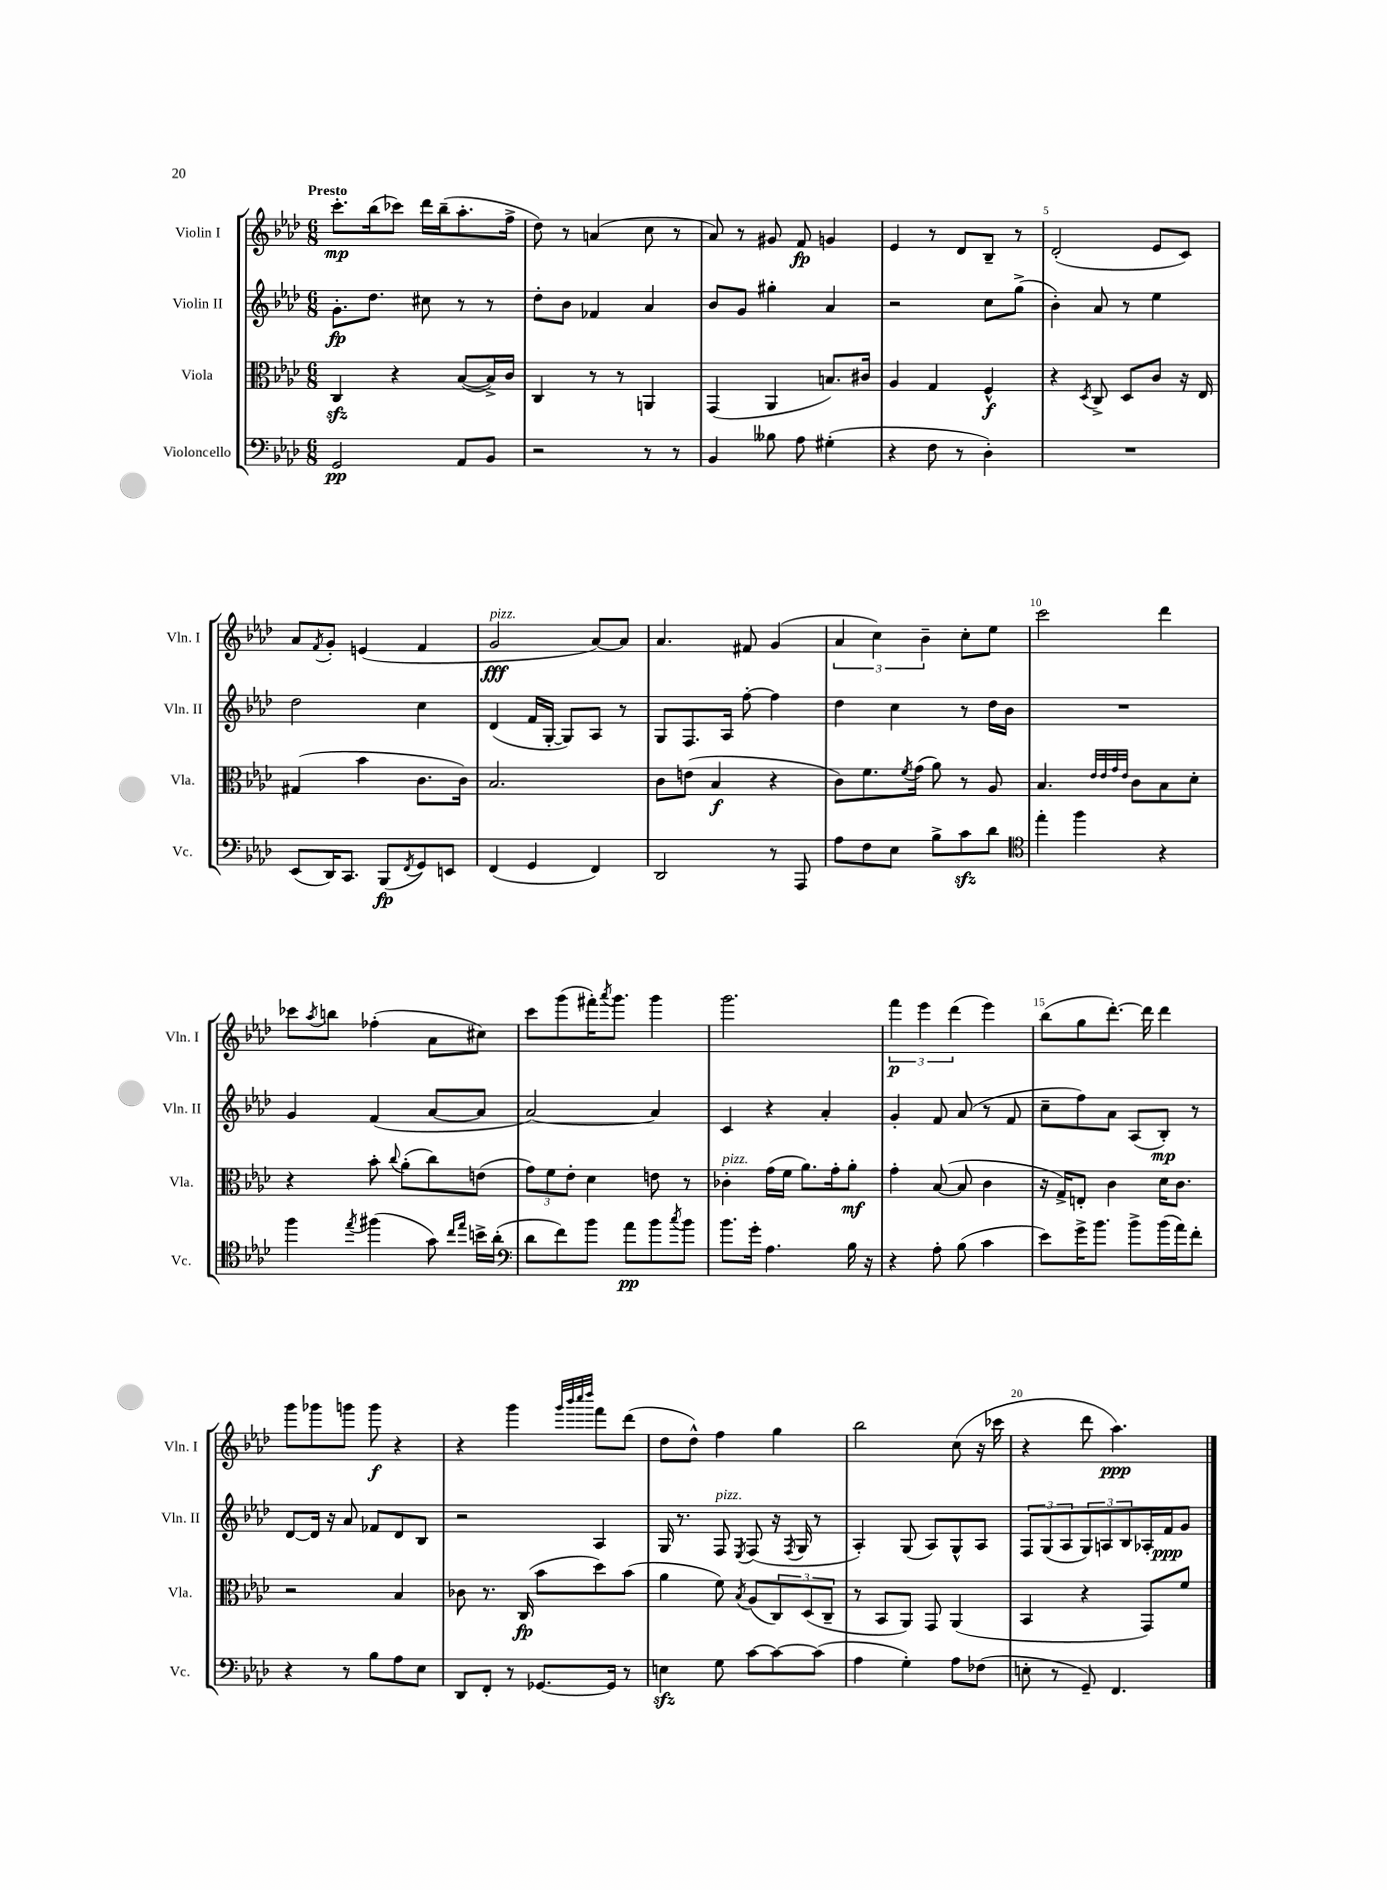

**kern	**kern	**kern	**kern
*staff4	*staff3	*staff2	*staff1
*clefF4	*clefC3	*clefG2	*clefG2
*k[b-e-a-d-]	*k[b-e-a-d-]	*k[b-e-a-d-]	*k[b-e-a-d-]
*M6/8	*M6/8	*M6/8	*M6/8
2GG	4C	8.g'	8.ccc'
.	.	8.dd-	(16bb-
.	4r	.	8ccc-)
.	.	8cc#	16ddd-
.	.	.	(16bb-~
8AA-	([8B-	8r	8.aa-'
8BB-	16B-^])	8r	.
.	16c	.	16ff^
=	=	=	=
2r	4C	8dd-'	8dd-)
.	.	8b-	8r
.	8r	4f-	(4a
.	8r	.	.
8r	4AA	4a-	8cc
8r	.	.	8r
=	=	=	=
4BB-	(4GG	8b-	8a-)
.	.	8g	8r
8B--	4AA-	4gg#'	8g#
8A-	.	.	8f
(4G#'	8.B)	4a-	4g
.	16c#	.	.
=	=	=	=
4r	4A-	2r	4e-
8F	4G	.	8r
8r	.	.	8d-
4D-')	4F^^	8cc	8B-~
.	.	(8gg^	8r
=	=	=	=
2.r	4r	4b-')	(2d-'
.	8qD-	.	.
.	8C^	8a-	.
.	8D-	8r	.
.	8c	4ee-	8e-
.	16r	.	8c)
.	16E-	.	.
=	=	=	=
(8EE-	(4G#	2dd-	8a-
.	.	.	8qf
16DD-)	.	.	8g'
8.CC	.	.	.
.	4b-	.	(4e
(8BBB-	.	.	.
8qFF	.	.	.
8GG)	8.c	4cc	4f
8EE	.	.	.
.	16c)	.	.
=	=	=	=
(4FF	2.B-	(4d-	2g
4GG	.	16f	.
.	.	[16G'	.
.	.	8G])	.
4FF)	.	8A-	[8a-)
.	.	8r	8a-]
=	=	=	=
2DD-	8c	8G	4.a-
.	(8e	8.F	.
.	4B-	.	.
.	.	16A-	.
.	.	[8ff'	8f#
8r	4r	4ff]	(4g
8AAA-	.	.	.
=	=	=	=
8A-	8c)	4dd-	6a-
8F	8.f	.	.
.	.	.	6cc)
8E-	.	4cc	.
.	8qf	.	.
.	(16g	.	.
.	.	.	6b-~
8B-^	8a-)	.	.
8c	8r	8r	8cc'
8d-	8A-	16dd-	8ee-
.	.	16b-	.
=	=	=	=
*clefC4	*	*	*
4ee-'	4.B-	2.r	2ccc
4ff	.	.	.
.	32qqe-	.	.
.	32qqe-	.	.
.	32qqg	.	.
.	32qqe-	.	.
.	8c	.	.
4r	8B-	.	4ddd-
.	8d-'	.	.
=	=	=	=
4ff	4r	4g	8ccc-
.	.	.	8qaa-
.	.	.	8bb
8qee-	.	.	.
(4ff#	8b-'	(4f	(4ff-'
.	8qqcc	.	.
.	(8a-'	.	.
8g)	8cc)	[8a-	8a-
16qqcc	.	.	.
16qqee-	.	.	.
16b^	(8e	8a-]	8cc#)
(16a-'	.	.	.
=	=	=	=
*clefF4	*	*	*
8d-	12g)	[2a-)	8ccc
.	12f	.	.
8f)	.	.	(8ggg
.	12e-'	.	.
8b-	4d-	.	16fff#')
.	.	.	8qaaa-
.	.	.	8.ggg
8a-	.	.	.
8b-	8e	4a-]	4ggg
8qcc	.	.	.
8b-	8r	.	.
=	=	=	=
8.b-	4c-'	4c	2.ggg
16g'	.	.	.
4.A-	(16g	4r	.
.	16f	.	.
.	8.a-)	.	.
.	.	4a-'	.
.	16g'	.	.
16B-	8a-'	.	.
16r	.	.	.
=	=	=	=
4r	4g'	4g'	6fff
.	.	.	6eee-
8A-'	([8B-	8f	.
.	.	.	(6ddd-
(8B-	8B-]	(8a-	.
4c	4c	8r	4eee-)
.	.	8f	.
=	=	=	=
8e-)	16r	8cc~	(8bb-
.	16G^)	.	.
16g^	8E'	8ff)	8gg
8.b-	.	.	.
.	4c	8a-	[8.ddd-')
8b-^	.	(8A-	.
.	.	.	16ddd-]
(16b-	16d-	8B-')	4ddd-
16a-)	8.c	.	.
8f'	.	8r	.
=	=	=	=
4r	2r	[8d-	8ggg
.	.	16d-]	8ggg-
.	.	16r	.
8r	.	8a-	8ggg
8B-	.	8f-	8ggg
8A-	4B-	8d-	4r
8E-	.	8B-	.
=	=	=	=
8DD-	8c-	2r	4r
8FF'	8.r	.	.
8r	.	.	4ggg
.	(16C	.	.
[8.GG-	8b-	.	.
.	.	.	32qqggg
.	.	.	32qqbbb-
.	.	.	32qqcccc
.	.	.	32qqdddd-
.	8dd-)	4A-	8fff
16GG-]	.	.	.
8r	(8b-	.	(8ddd-
=	=	=	=
4E	4a-	16G	8dd-
.	.	8.r	.
.	.	.	8dd-^^)
8G	8f)	8F	4ff
.	8qB-	8qE-	.
[8c	(8A-	(8F	.
8c_	12C)	16r	4gg
.	.	8qF	.
.	.	16G	.
.	(12D-	.	.
(8c]	.	8r	.
.	12C~	.	.
=	=	=	=
4A-	8r	4A-')	2bb-
.	8BB-	.	.
4G')	8AA-)	(8G	.
.	8GG	8A-)	.
8A-	(4AA-	8G^^	(8cc
(8F-	.	8A-	16r
.	.	.	16ccc-
=	=	=	=
8E'	4BB-	12F	4r
.	.	(12G	.
8r	.	.	.
.	.	12A-	.
8GG~)	4r	12G)	8ddd-
.	.	12A	.
4.FF	.	.	4.aa-)
.	.	12B-	.
.	8GG)	16A-'	.
.	.	16f	.
.	8f	8g	.
==	==	==	==
*-	*-	*-	*-
